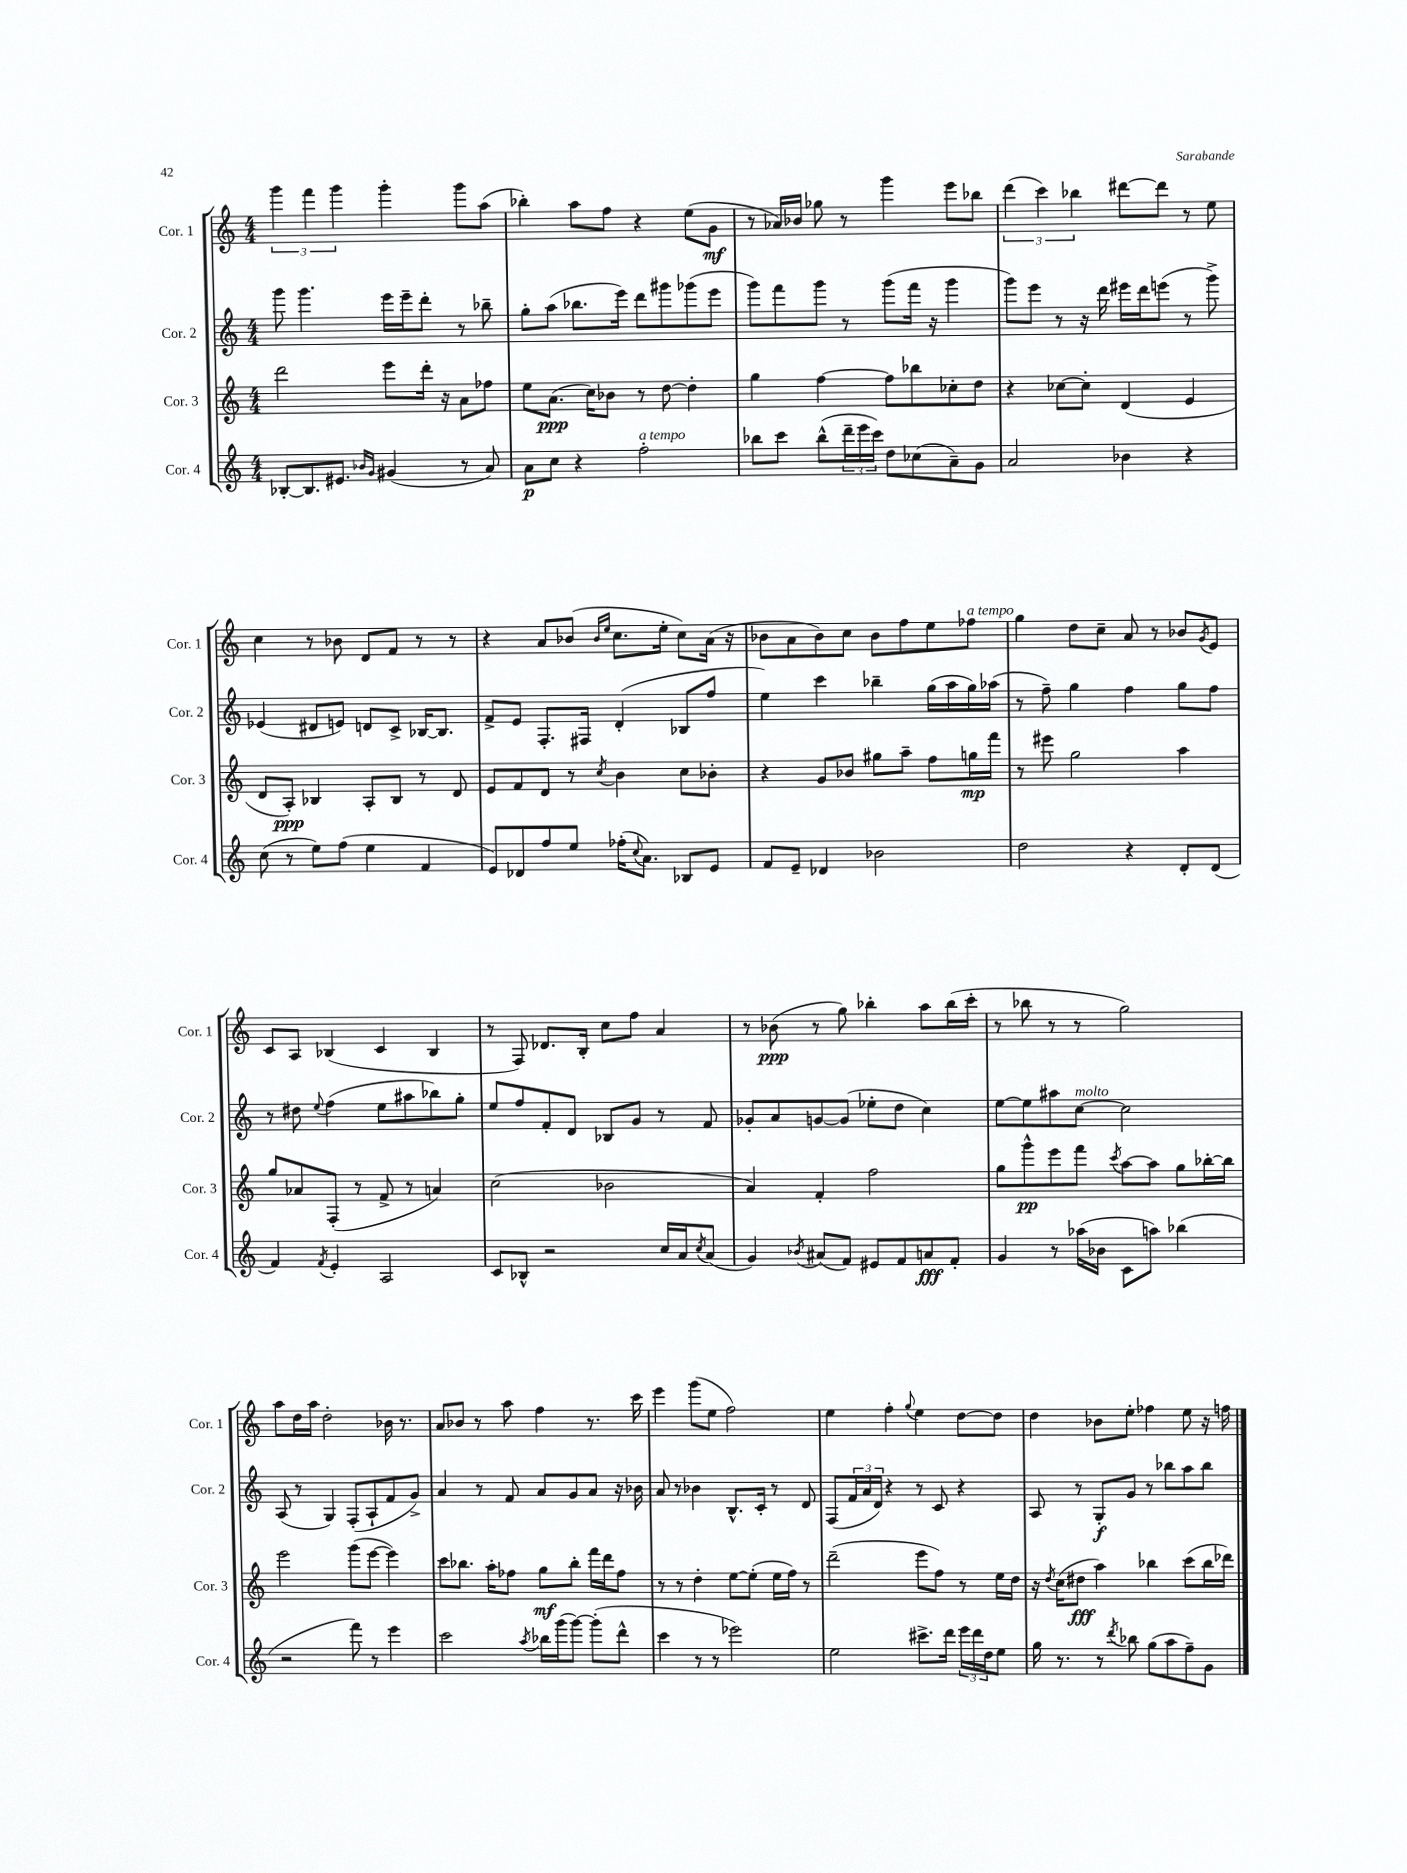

**kern	**kern	**kern	**kern
*staff4	*staff3	*staff2	*staff1
*clefG2	*clefG2	*clefG2	*clefG2
*k[]	*k[]	*k[]	*k[]
*M4/4	*M4/4	*M4/4	*M4/4
[8B-'	2ddd	8ggg	6ggg
8.B-]	.	4.ggg	.
.	.	.	6fff
8.e#	.	.	.
.	.	.	6ggg
16qqb-	.	.	.
16qqg	.	.	.
(4g#	8eee	16eee	4ggg'
.	.	16eee~	.
.	16ddd'	8ddd'	.
.	16r	.	.
8r	8a	8r	8ggg
8a)	8ff-	8bb-~	(8aa
=	=	=	=
8a	8ee	8gg'	4bb-')
8cc	(8.a	(8aa	.
4r	.	8.bb-	8aa
.	16cc)	.	.
.	8b-	.	8ff
.	.	16eee)	.
2ff'	8r	8ddd	4r
.	[8dd	8ggg#	.
.	4dd']	(8ggg-	(8ee
.	.	8eee	8g
=	=	=	=
8bb-	4gg	8ggg)	8r
8ccc	.	8fff	16a-)
.	.	.	16b-
(8bb-^^	[4ff	8ggg	8gg-
24ddd~	.	8r	8r
24eee	.	.	.
24ccc)	.	.	.
8dd	8ff]	(8ggg	4ggg
(8cc-	8bb-	16fff	.
.	.	16r	.
8a~)	8cc-'	4ggg	8eee
8g	8dd	.	8bb-
=	=	=	=
2a	4r	8ggg)	(6ddd
.	.	8eee	.
.	.	.	6ccc)
.	[8cc-	8r	.
.	.	.	6bb-
.	8cc-']	16r	.
.	.	16ddd	.
4b-	(4d	16eee#	[8ddd#
.	.	16ddd	.
.	.	(8eee	8ddd#]
4r	4e	8r	8r
.	.	8ggg^)	8ee
=	=	=	=
(8cc	8d	(4e-	4cc
8r	8A')	.	.
8ee)	4B-	8d#	8r
(8ff	.	8e)	8b-
4ee	8A'	8d	8d
.	8B-	8c^	8f
4f	8r	[16B-	8r
.	.	8.B-]	.
.	8d	.	8r
=	=	=	=
8e)	8e	8f^	4r
8d-	8f	8e	.
8ff	8d	8.F'	8a
8ee	8r	.	(8b-
.	.	16F#	.
.	.	.	16qqb-
.	8qcc	.	16qqee
(16ff-'	4b	(4d'	8.cc
8qqcc	.	.	.
8.a)	.	.	.
.	.	.	16ee'
8B-	8cc	8B-	8cc)
8e	8b-'	8ff	(16a
.	.	.	16r
=	=	=	=
8f	4r	4ee)	8b-
8e~	.	.	8a
4d-	8g	4ccc	8b-)
.	8b-	.	8cc
2b-	8gg#	4bb-~	8b-
.	8aa~	.	8ff
.	8ff	(16gg	8ee
.	.	16aa	.
.	16gg	16gg)	8ff-
.	16fff	(16aa-	.
=	=	=	=
2dd	8r	8r	4gg
.	8eee#	8ff~)	.
.	2gg	4gg	8dd
.	.	.	8cc~
4r	.	4ff	8a
.	.	.	8r
8d'	4aa	8gg	8b-
.	.	.	8qg
(8d	.	8ff	8e
=	=	=	=
4f)	8gg	8r	8c
.	8a-	8dd#	8A
8qf	.	8qqee	.
4e'	(8F'	(4ff	(4B-
.	8r	.	.
2A	8f^	8ee	4c
.	8r	8aa#	.
.	4a)	8bb-)	4B-
.	.	8gg'	.
=	=	=	=
8c	(2cc	8ee	8r
8B-^^	.	8ff	8F)
2r	.	8f'	8.d-
.	.	8d	.
.	.	.	16B'
.	2b-	8B-	8cc
.	.	8g	8ff
16cc	.	8r	4a
16a	.	.	.
8qcc	.	.	.
(8a	.	8f	.
=	=	=	=
4g)	4a)	8g-'	8r
.	.	8a	(8b-
8qb-	.	.	.
(8a#	4f'	[8g	8r
8f)	.	(8g]	8gg)
8e#	2ff	8ee-'	4bb-'
8f	.	8dd	.
8a	.	4cc)	8aa
8f'	.	.	(16bb-
.	.	.	16ccc'
=	=	=	=
4g	8gg	[8ee	8r
.	8ggg^^	8ee]	8bb-
8r	8eee	8aa#	8r
(16aa-	8fff	[8cc	8r
16b-	.	.	.
.	8qccc	.	.
8c	[8aa	2cc]	2gg)
8aa)	8aa]	.	.
(4bb-	8gg	.	.
.	[16bb-'	.	.
.	16bb-]	.	.
=	=	=	=
2r	2eee	(8A	8aa
.	.	8r	16dd
.	.	.	16aa
.	.	4G)	2dd'
8fff)	(8ggg	(8F'	.
8r	[8eee	8A`	.
4eee	4eee])	8f	16b-
.	.	.	8.r
.	.	8g^)	.
=	=	=	=
2ccc	8ccc	4a	8a
.	8.bb-	.	8b-
.	.	8r	8r
.	16aa'	.	.
.	8ff-	8f	8aa
8qaa	.	.	.
16bb-	8gg	8a	4ff
(16ggg	.	.	.
[8ggg)	8bb-'	8g	.
(8ggg']	16fff	8a	8.r
.	16ddd	.	.
8ddd^^	8ff-	16r	.
.	.	16b-	16ccc
=	=	=	=
4ccc	8r	8a	4eee
.	8r	8r	.
8r	4dd'	4b-	(8ggg
8r	.	.	8ee
2eee-)	[8ee	8.B^^	2ff)
.	(8ee']	.	.
.	.	16c'	.
.	16ee	8r	.
.	16ff)	.	.
.	8r	8d	.
=	=	=	=
2ee	(2ddd~	(8F	4ee
.	.	24f	.
.	.	24a	.
.	.	24d)	.
.	.	4r	4ff'
.	.	.	8qqgg
8.ccc#^	8eee	8r	4ee
.	8ff)	8c	.
16ddd	.	.	.
24eee	8r	4r	[8dd
24ddd	.	.	.
24dd	.	.	.
8ee	16ee	.	8dd]
.	16dd	.	.
=	=	=	=
16gg	16r	8A	4dd
.	8qdd	.	.
8.r	(16cc	.	.
.	8dd#	8r	.
8r	4aa)	8G'	8b-
8qddd	.	.	.
8bb-	.	8g	8ee'
(8gg	4bb-	8r	4ff-
8aa	.	8bb-	.
8ff~)	(8ccc	8aa	8ee
8g	16bb-	8bb-	16r
.	16ddd-)	.	16ff
==	==	==	==
*-	*-	*-	*-
